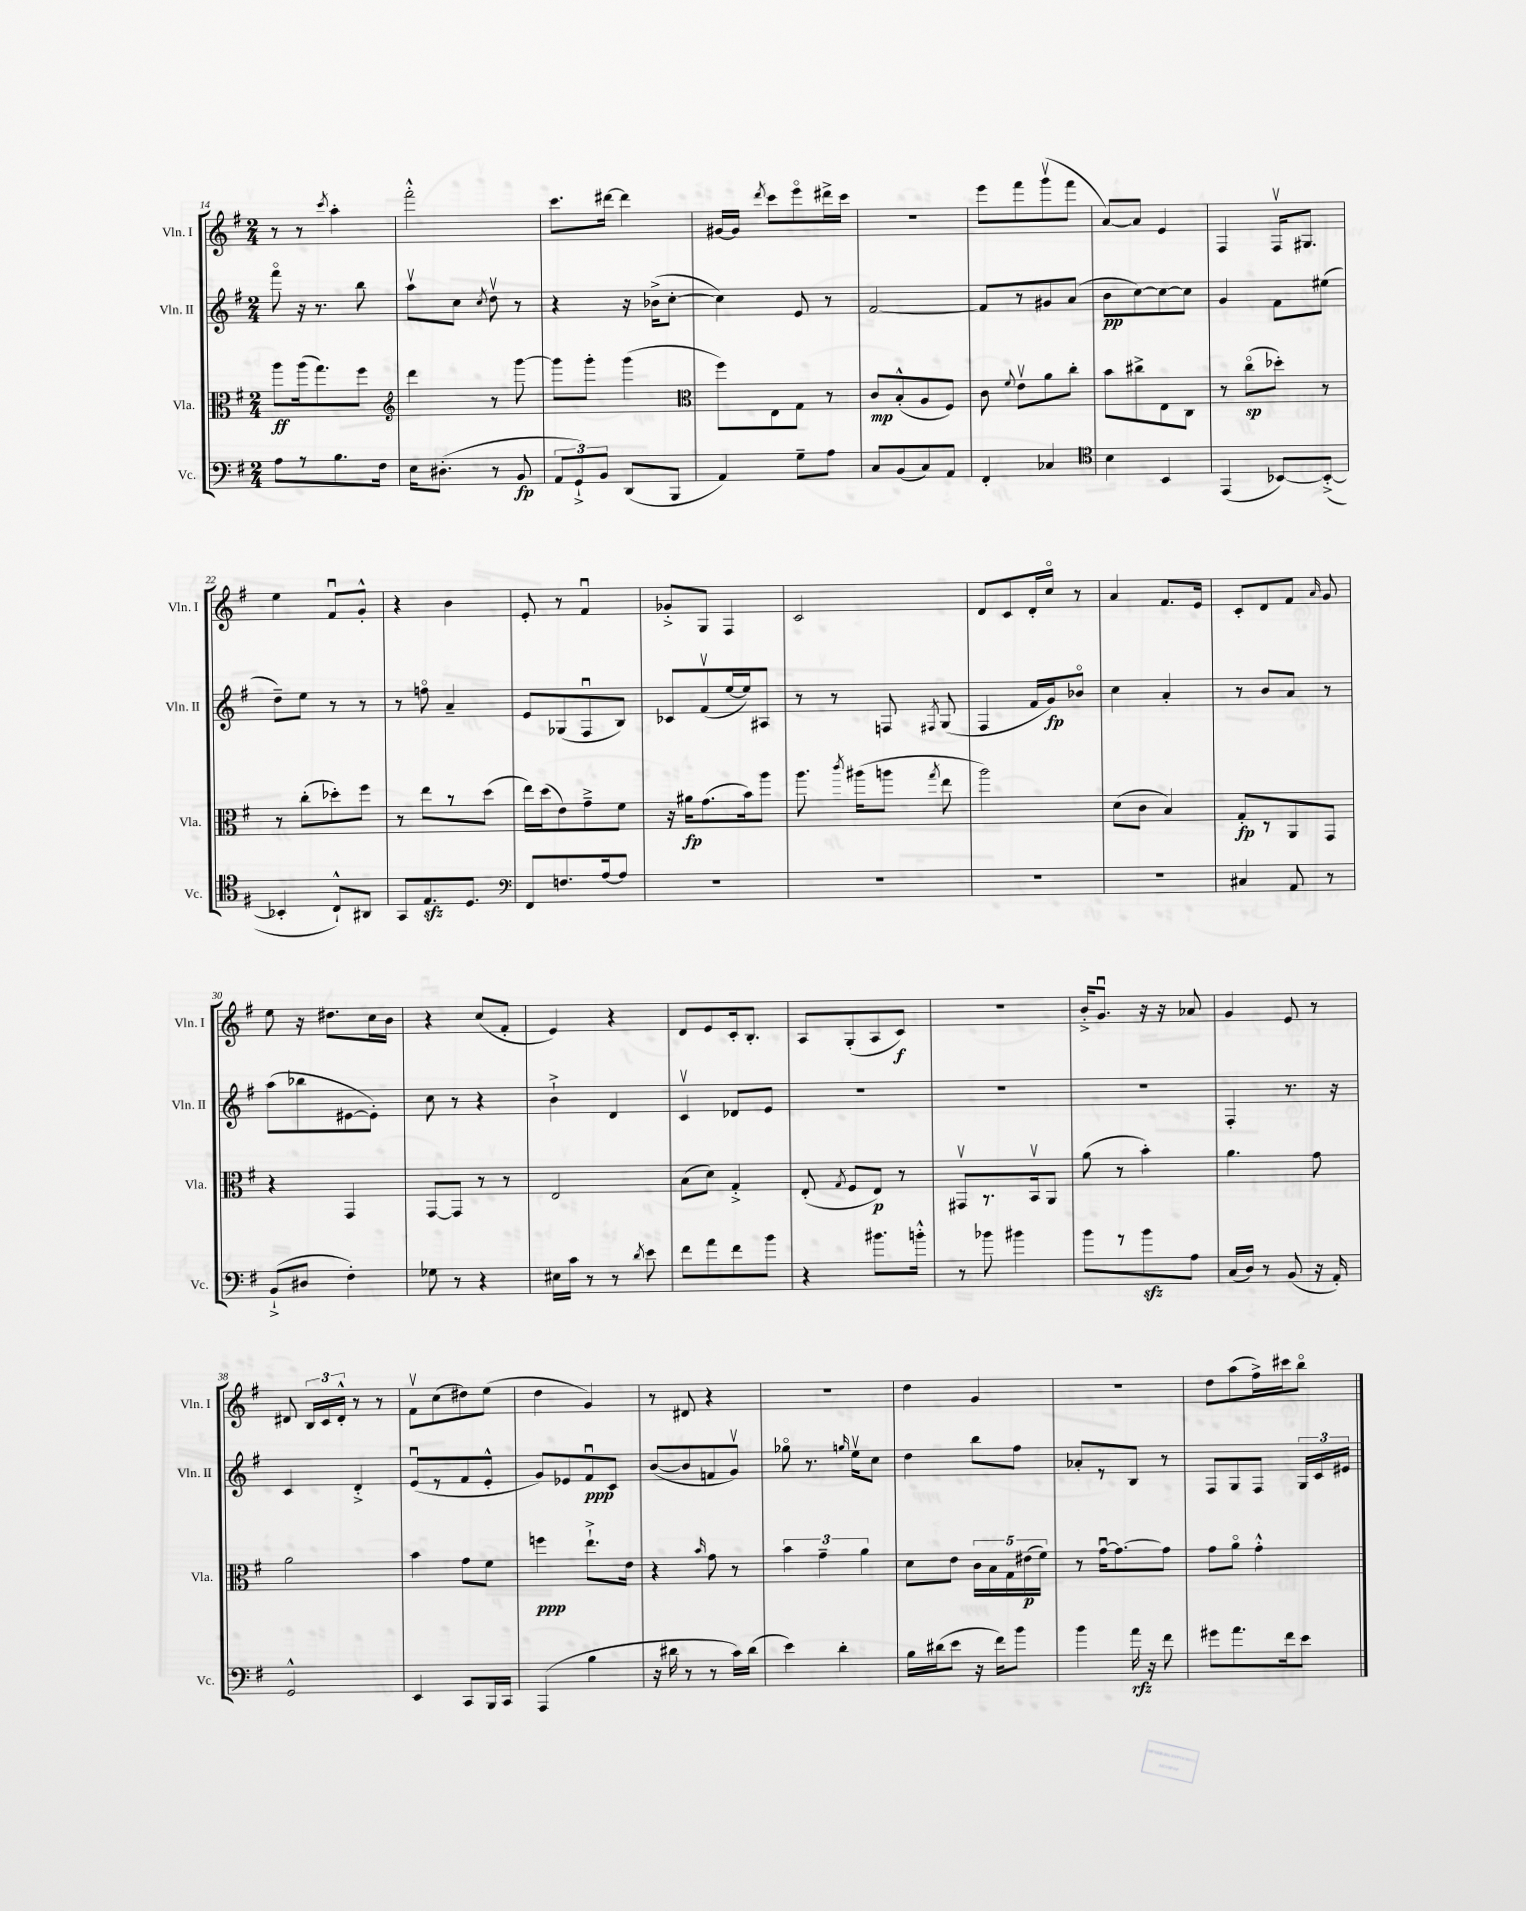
<<
\new StaffGroup <<
\new Staff = "s0" \with { instrumentName = "Vln. I" shortInstrumentName = "Vln. I" } {
    \clef treble \key g \major \numericTimeSignature \time 2/4
    \autoBeamOff r8 r8 \acciaccatura { c'''8 } a''4-. |
    fis'''2-.-^ |
    c'''8.[ dis'''16]~ dis'''4 |
    gis'16[~ gis'16] \acciaccatura { d'''8 } c'''8[ e'''8\flageolet dis'''16-> c'''16] |
    R2 |
    e'''8[ fis'''8 g'''8\upbow( fis'''8] |
    a'8[~) a'8] e'4 |
    fis4 fis16[\upbow gis8.] |
    e''4 fis'8[\downbow g'8]-.-^ |
    r4 b'4 |
    e'8-. r8 fis'4\downbow |
    ges'8[-.-> g8] fis4 |
    c'2 |
    d'8[ c'8 d'16-. c''16]\flageolet r8 |
    a'4 fis'8.[ e'16] |
    c'8[-. d'8 fis'8] \grace { a'16 } g'8 |
    e''8 r16 dis''8.[ c''16 b'16] |
    r4 c''8[( fis'8]-. |
    e'4) r4 |
    d'8[ e'8 c'16-. b8.]-. |
    a8[ g8-.( a8 c'8]\f) |
    R2 |
    b'16[-.-> g'8.]\downbow r16 r16 aes'8 |
    g'4 e'8 r8 |
    dis'8 \tuplet 3/2 { b16[ c'16 dis'16]-.-^ } r8 r8 |
    fis'8[\upbow c''8( dis''8) e''8]( |
    d''4 g'4) |
    r8 dis'8 r4 |
    r2 |
    d''4 g'4 |
    r2 |
    d''8[ a''8( fis''16->) cis'''16 b''8]\flageolet \bar "|." |
}
\new Staff = "s1" \with { instrumentName = "Vln. II" shortInstrumentName = "Vln. II" } {
    \clef treble \key g \major \numericTimeSignature \time 2/4
    \autoBeamOff fis'''8\flageolet r16 r8. b''8 |
    a''8[\upbow c''8] \acciaccatura { c''8 } d''8\upbow r8 |
    r4 r16 bes'16[->( c''8]~-. |
    c''4) e'8 r8 |
    fis'2~ |
    fis'8[ r8 gis'8 a'8]( |
    b'8[\pp c''8~) c''8~ c''8] |
    g'4 fis'8[ eis''8]( |
    d''8[--) e''8] r8 r8 |
    r8 f''8\flageolet a'4-- |
    e'8[ ges8( fis8\downbow b8]) |
    ces'8[ fis'8\upbow( e''16~ e''16) ais8] |
    r8 r8 f8 \acciaccatura { fis8 } g8( |
    fis4 fis'16[ g'16\fp) bes'8]\flageolet |
    c''4 a'4-. |
    r8 b'8[ a'8] r8 |
    a''8[( bes''8 eis'8~ eis'8]-.) |
    c''8 r8 r4 |
    b'4-!-> d'4 |
    c'4\upbow des'8[ e'8] |
    R2 |
    R2 |
    R2 |
    fis4-. r8. r16 |
    c'4 d'4-.-> |
    e'8[\downbow( r8 fis'8 e'8]-.-^ |
    g'8[) ees'8 fis'8\downbow\ppp c'8] |
    b'8[~( b'8 f'8 g'8]\upbow) |
    ges''8\flageolet r8. \grace { g''16 } e''16[\upbow c''8] |
    d''4 b''8[ fis''8] |
    aes'8[-. r8 b8] r8 |
    fis8[ g8 fis8] \tuplet 3/2 { g16[ c'16 eis'16] } \bar "|." |
}
\new Staff = "s2" \with { instrumentName = "Vla." shortInstrumentName = "Vla." } {
    \clef alto \key g \major \numericTimeSignature \time 2/4
    \autoBeamOff a''8[\ff a''16( g''8.) fis''8] |
    \clef treble d'''4 r8 g'''8~ |
    g'''8[ g'''8]-. g'''4( |
    \clef alto fis''8[) e8 g8] r8 |
    c'8[\mp b8-.-^( a8 fis8]) |
    c'8 \appoggiatura { fis'8 } e'8[\upbow a'8 c''8]-. |
    b'8[ cis''8-> e8 c8] |
    r8 c''8[\flageolet\sp( des''8]-.) r8 |
    r8 c''8[-.( des''8-.) fis''8] |
    r8 e''8[ r8 d''8]( |
    e''16[) d''16( e'8) g'8---> fis'8] |
    r16 ais'16[\fp g'8.( b'16) a''8] |
    a''8. \acciaccatura { c'''8 } ais''16[( a''8] \acciaccatura { g''8 } e''8 |
    a''2) |
    d'8[( c'8] b4) |
    g8[-.\fp r8 a,8 g,8] |
    r4 g,4 |
    g,8[~ g,8] r8 r8 |
    e2 |
    b8[( d'8]) g4-.-> |
    e8-.( \acciaccatura { g8 } fis8[ e8]\p) r8 |
    gis,8[\upbow r8. b,16\upbow a,8] |
    a'8( r8 b'4-.) |
    a'4. g'8 |
    a'2 |
    b'4 g'8[ fis'8] |
    f''4\ppp e''8.[-!-> e'16] |
    r4 \grace { b'16 } g'8 r8 |
    \tuplet 3/2 { b'4 g'4-- a'4 } |
    d'8[ e'8] \tuplet 5/4 { c'16[ b16 g16 eis'16\p( fis'16]) } |
    r8 g'16[~\downbow g'8.~ g'8] |
    g'8[ a'8]\flageolet g'4-.-^ \bar "|." |
}
\new Staff = "s3" \with { instrumentName = "Vc." shortInstrumentName = "Vc." } {
    \clef bass \key g \major \numericTimeSignature \time 2/4
    \autoBeamOff a8[ r8 b8. fis16] |
    e16[ dis8.]-.( r8 b,8\fp |
    \tuplet 3/2 { a,8[ g,8-!->) b,8] } d,8[( b,,8] |
    a,4) g8[-- a8] |
    c8[ b,8( c8) a,8] |
    fis,4-. ces4 |
    \clef tenor b4 b,4 |
    e,4( bes,8[~) bes,8]~-.->( |
    bes,4-. c8[-!-^) ais,8] |
    g,8[ e8.\sfz d8.] |
    \clef bass fis,8[ f8. a16~ a8] |
    R2 |
    R2 |
    R2 |
    R2 |
    cis4 a,8 r8 |
    b,8[-!->( dis8] fis4-.) |
    ges8 r8 r4 |
    eis16[ c'16] r8 r8 \acciaccatura { d'8 } e'8 |
    fis'8[ a'8 fis'8 b'8] |
    r4 bis'8.[ b'16]-.-^ |
    r8 bes'8 bis'4 |
    b'8[ r8 b'8\sfz a8] |
    c16[( d16]) r8 b,8( r16 a,16-.) |
    g,2-^ |
    e,4 c,8[ b,,16 c,16] |
    a,,4( b4 |
    r16 dis'16 r8 r8 c'16[) dis'16]( |
    e'4) d'4-. |
    b16[ dis'16( e'8] r16 fis'16[) b'8] |
    b'4 a'16\rfz r16 fis'8 |
    gis'8[ a'8. fis'16 e'8] \bar "|." |
}
>>
>>
\layout { \context { \Score currentBarNumber = #14 } }
